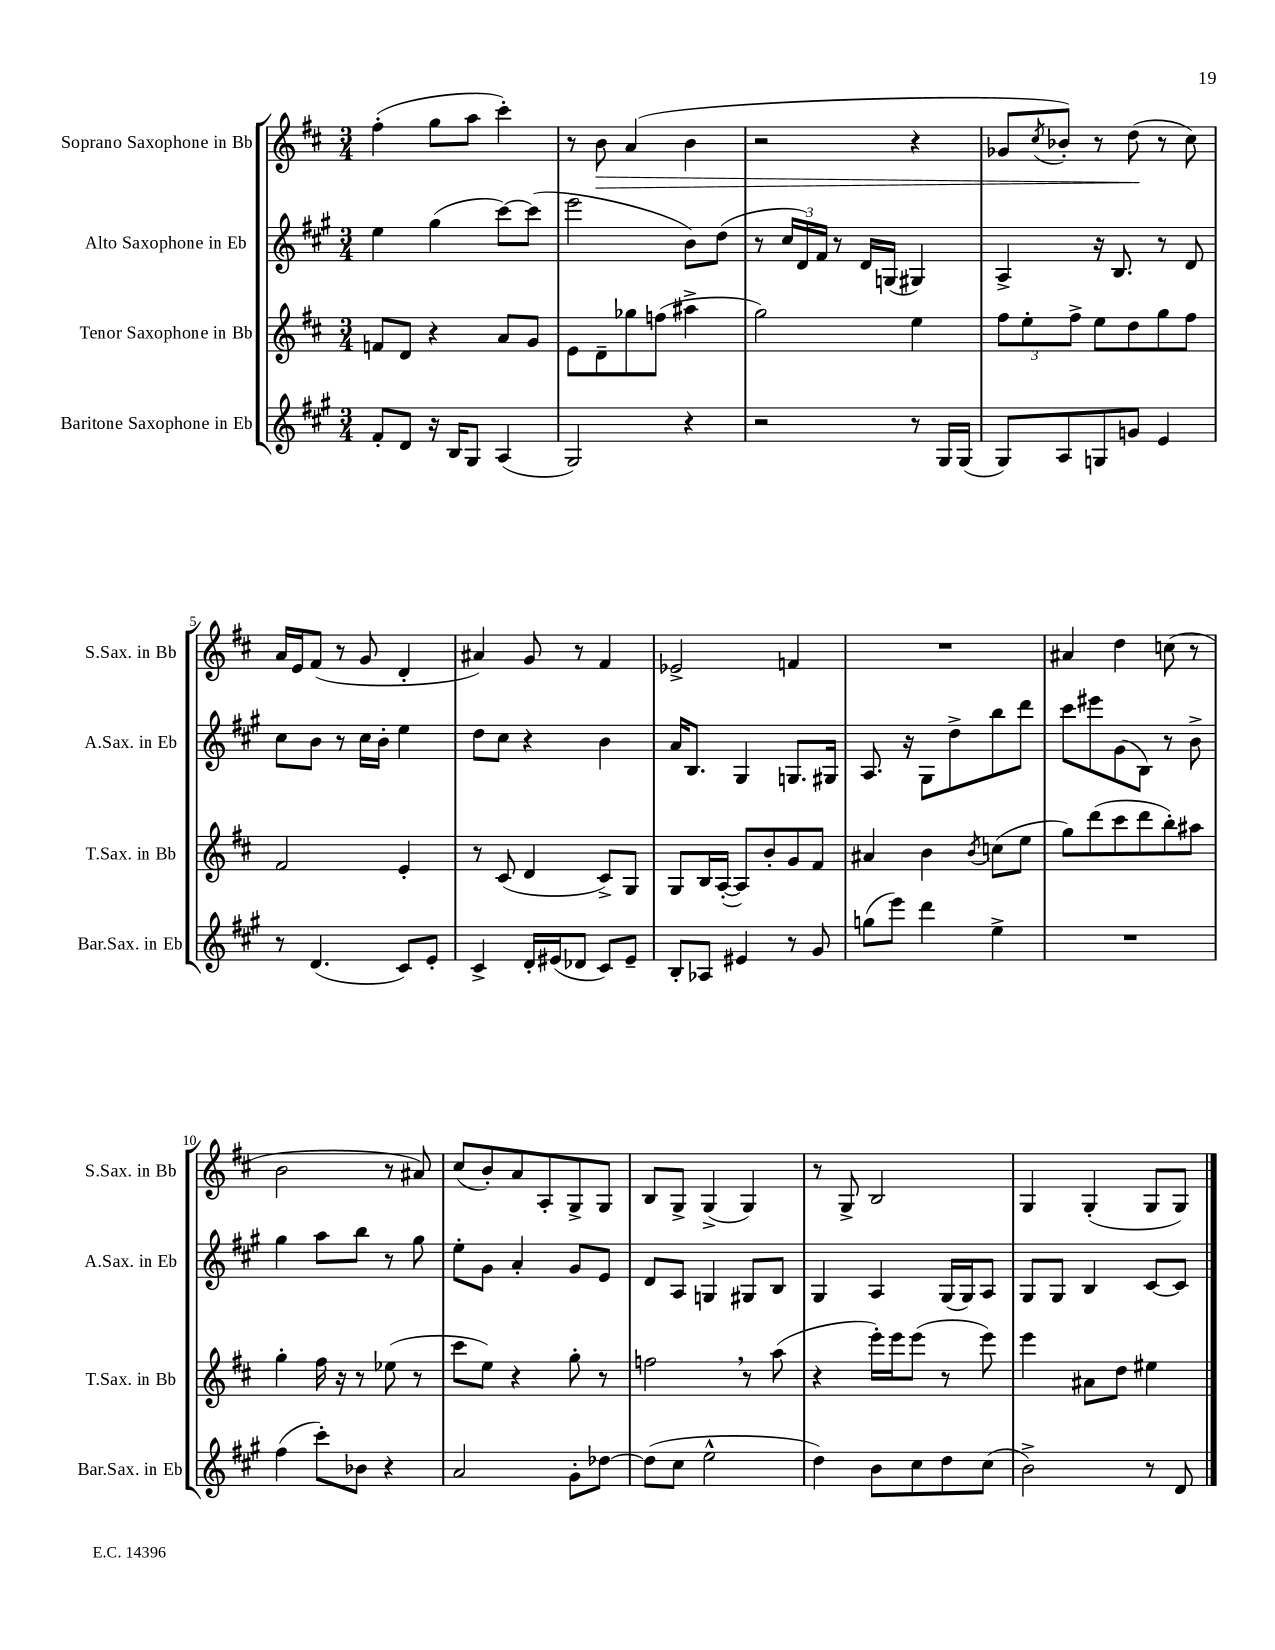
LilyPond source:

<<
\new StaffGroup <<
\new Staff = "s0" \with { instrumentName = "Soprano Saxophone in Bb" shortInstrumentName = "S.Sax. in Bb" } {
    \clef treble \key d \major \numericTimeSignature \time 3/4
    fis''4-.( g''8 a''8 cis'''4-.) |
    r8 b'8\> a'4( b'4 |
    r2 r4 |
    ges'8 \acciaccatura { cis''8 } bes'8-.) r8 d''8\!( r8 cis''8) |
    a'16 e'16 fis'8( r8 g'8 d'4-. |
    ais'4) g'8 r8 fis'4 |
    ees'2-> f'4 |
    R2. |
    ais'4 d''4 c''8( r8 |
    b'2 r8 ais'8) |
    cis''8( b'8-.) a'8 a8-. g8-> g8 |
    b8 g8-> g4->( g4) |
    r8 g8-> b2 |
    g4 g4-.( g8 g8) \bar "|." |
}
\new Staff = "s1" \with { instrumentName = "Alto Saxophone in Eb" shortInstrumentName = "A.Sax. in Eb" } {
    \clef treble \key a \major \numericTimeSignature \time 3/4
    e''4 gis''4( cis'''8~) cis'''8( |
    e'''2 b'8) d''8( |
    r8 \tuplet 3/2 { cis''16 d'16) fis'16 } r8 d'16 g16( gis4) |
    a4-> r16 b8. r8 d'8 |
    cis''8 b'8 r8 cis''16 b'16-. e''4 |
    d''8 cis''8 r4 b'4 |
    a'16 b8. gis4 g8. gis16 |
    a8. r16 gis8 d''8-> b''8 d'''8 |
    cis'''8 eis'''8 gis'8( b8) r8 b'8-> |
    gis''4 a''8 b''8 r8 gis''8 |
    e''8-. gis'8 a'4-. gis'8 e'8 |
    d'8 a8 g4 gis8 b8 |
    gis4 a4 gis16( gis16) a8 |
    gis8 gis8 b4 cis'8~ cis'8 \bar "|." |
}
\new Staff = "s2" \with { instrumentName = "Tenor Saxophone in Bb" shortInstrumentName = "T.Sax. in Bb" } {
    \clef treble \key d \major \numericTimeSignature \time 3/4
    f'8 d'8 r4 a'8 g'8 |
    e'8 d'8-- ges''8 f''8( ais''4-> |
    g''2) e''4 |
    \tuplet 3/2 { fis''8 e''8-. fis''8-> } e''8 d''8 g''8 fis''8 |
    fis'2 e'4-. |
    r8 cis'8( d'4 cis'8->) g8 |
    g8 b16 a16~-.( a8) b'8-. g'8 fis'8 |
    ais'4 b'4 \acciaccatura { b'8 } c''8( e''8 |
    g''8) d'''8( cis'''8 d'''8 b''8-.) ais''8 |
    g''4-. fis''16 r16 r8 ees''8( r8 |
    cis'''8 e''8) r4 g''8-. r8 |
    f''2 \breathe r8 a''8( |
    r4 e'''16-.) e'''16 e'''8( r8 e'''8) |
    e'''4 ais'8 d''8 eis''4 \bar "|." |
}
\new Staff = "s3" \with { instrumentName = "Baritone Saxophone in Eb" shortInstrumentName = "Bar.Sax. in Eb" } {
    \clef treble \key a \major \numericTimeSignature \time 3/4
    fis'8-. d'8 r16 b16 gis8 a4( |
    gis2) r4 |
    r2 r8 gis16 gis16( |
    gis8) a8 g8 g'8 e'4 |
    r8 d'4.( cis'8) e'8-. |
    cis'4-> d'16-. eis'16( des'8 cis'8) eis'8-- |
    b8-. aes8 eis'4 r8 gis'8 |
    g''8( e'''8) d'''4 e''4-> |
    R2. |
    fis''4( cis'''8-.) bes'8 r4 |
    a'2 gis'8-. des''8~ |
    des''8( cis''8 e''2-^ |
    d''4) b'8 cis''8 d''8 cis''8( |
    b'2->) r8 d'8 \bar "|." |
}
>>
>>
